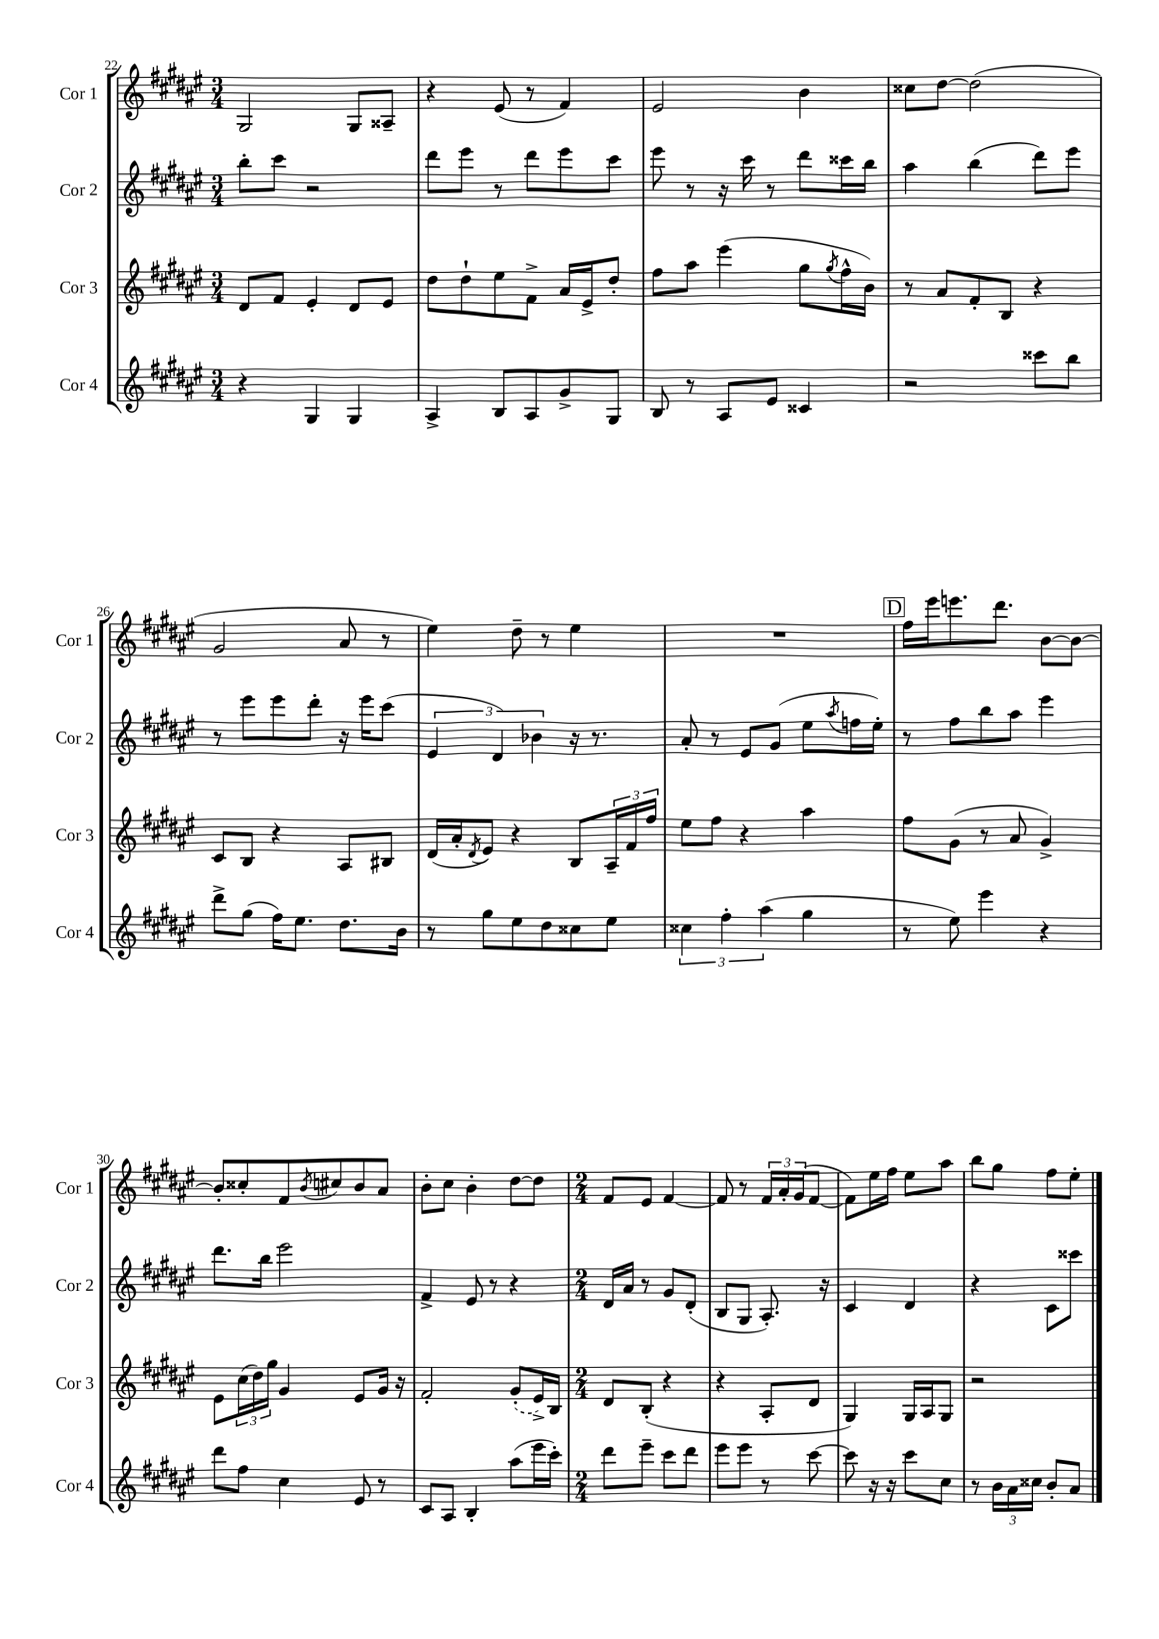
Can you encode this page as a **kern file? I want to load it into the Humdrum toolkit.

**kern	**kern	**kern	**kern
*part4	*part3	*part2	*part1
*staff4	*staff3	*staff2	*staff1
*I"Cor 4	*I"Cor 3	*I"Cor 2	*I"Cor 1
*I'Cor 4	*I'Cor 3	*I'Cor 2	*I'Cor 1
*clefG2	*clefG2	*clefG2	*clefG2
*k[f#c#g#d#a#e#]	*k[f#c#g#d#a#e#]	*k[f#c#g#d#a#e#]	*k[f#c#g#d#a#e#]
*M3/4	*M3/4	*M3/4	*M3/4
=22	=22	=22	=22
4r	8d#/L	8bb'\L	2G#/
.	8f#/J	8ccc#\J	.
4G#/	4e#'/	2r	.
4G#/	8d#/L	.	8G#/L
.	8e#/J	.	8A##X~/J
=23	=23	=23	=23
4A#^/	8dd#\L	8ddd#\L	4r
.	8dd#`\	8eee#\J	.
8B/L	8ee#\	8r	(8e#/
8A#/	8f#^\J	8ddd#\L	8r
8g#^/	16a#/LL	8eee#\	4f#/)
.	16e#^/J	.	.
8G#/J	8dd#'/J	8ccc#\J	.
=24	=24	=24	=24
8B/	8ff#\L	8eee#\	2e#/
8r	8aa#\J	8r	.
8A#/L	(4eee#\	16r	.
.	.	16ccc#\	.
8e#/J	.	8r	.
4c##X/	8gg#\L	8ddd#\L	4b\
.	8qgg#/	.	.
.	16ff#^^\L	16ccc##X\L	.
.	16b\JJ)	16bb\JJ	.
=25	=25	=25	=25
2r	8r	4aa#\	8cc##X\L
.	8a#/L	.	[8dd#\J
.	8f#'/	(4bb\	(2dd#\]
.	8B/J	.	.
8ccc##X\L	4r	8ddd#\L)	.
8bb\J	.	8eee#\J	.
!!LO:LB:g=z
=26	=26	=26	=26
8ddd#^\L	8c#/L	8r	2g#/
(8gg#\J	8B/J	8eee#\L	.
16ff#\KL)	4r	8eee#\	.
8.ee#\J	.	.	.
.	.	8ddd#'\J	.
8.dd#\L	8A#/L	16r	8a#/
.	.	16eee#\KL	.
.	8B#X/J	(8ccc#\J	8r
16b\Jk	.	.	.
=27	=27	=27	=27
8r	(16d#/LL	6e#/	4ee#\)
.	16a#'/J	.	.
.	8qd#/	.	.
8gg#\L	8e#/J)	.	.
.	.	6d#/)	.
8ee#\	4r	.	8dd#~\
.	.	6b-X\	.
8dd#\	.	.	8r
8cc##X\	8B/L	16r	4ee#\
.	.	8.r	.
8ee#\J	24A#~/L	.	.
.	24f#/	.	.
.	24ff#/JJ	.	.
=28	=28	=28	=28
6cc##X\	8ee#\L	8a#'/	2.r
.	8ff#\J	8r	.
6ff#'\	.	.	.
.	4r	8e#/L	.
(6aa#\	.	.	.
.	.	(8g#/J	.
4gg#\	4aa#\	8ee#\L	.
.	.	8qaa#/	.
.	.	16ffn\L	.
.	.	16ee#'\JJ)	.
!!LO:REH:place=s1:t=D
=29	=29	=29	=29
8r	8ff#\L	8r	16ff#\LL
.	.	.	16eee#\J
8ee#\)	(8g#\J	8ff#\L	8.eeen\
4eee#\	8r	8bb\	.
.	.	.	8.ddd#\J
.	8a#/	8aa#\J	.
4r	4g#^/)	4eee#\	[8b\L
.	.	.	8b\J_
!!LO:LB:g=z
=30	=30	=30	=30
8ddd#\L	8e#\L	8.ddd#\L	8b'/L]
8ff#\J	(24cc#\L	.	8cc##X'/
.	24dd#\)	.	.
.	.	16bb\Jk	.
.	24gg#\JJ	.	.
4cc#\	4g#/	2eee#\	8f#/
.	.	.	8qb/
.	.	.	8cc#X/
8e#/	8e#/L	.	8b/
8r	16g#/Jk	.	8a#/J
.	16r	.	.
=31	=31	=31	=31
8c#/L	2f#'/	4f#^/	8b'\L
8A#/J	.	.	8cc#\J
4B'/	.	8e#/	4b'\
.	.	8r	.
(8aa#\L	(8g#'/L	4r	[8dd#\L
16eee#\L	16e#^/L)	.	8dd#\J]
16ccc#'\JJ)	16B/JJ	.	.
=32	=32	=32	=32
*M2/4	*M2/4	*M2/4	*M2/4
8ddd#\L	8d#/L	16d#/LL	8f#/L
.	.	16a#/JJ	.
8eee#~\J	(8B'/J	8r	8e#/J
8ccc#\L	4r	8g#/L	[4f#/
8ddd#\J	.	(8d#'/J	.
=33	=33	=33	=33
8eee#\L	4r	8B/L	8f#/]
8eee#\J	.	8G#/J	8r
8r	8A#'/L	8.A#'/)	24f#/LL
.	.	.	24a#'/
.	.	.	(24g#/J
[8ccc#\	8d#/J	.	[8f#/J
.	.	16r	.
=34	=34	=34	=34
8ccc#\]	4G#/)	4c#/	8f#\L])
16r	.	.	16ee#\L
16r	.	.	16ff#\JJ
8ccc#\L	16G#/LL	4d#/	8ee#\L
.	16A#/J	.	.
8cc#\J	8G#/J	.	8aa#\J
=35	=35	=35	=35
8r	2r	4r	8bb\L
24b\LL	.	.	8gg#\J
24a#\	.	.	.
24cc##X\JJ	.	.	.
8b'/L	.	8c#\L	8ff#\L
8a#/J	.	8ccc##X\J	8ee#'\J
==	==	==	==
*-	*-	*-	*-
